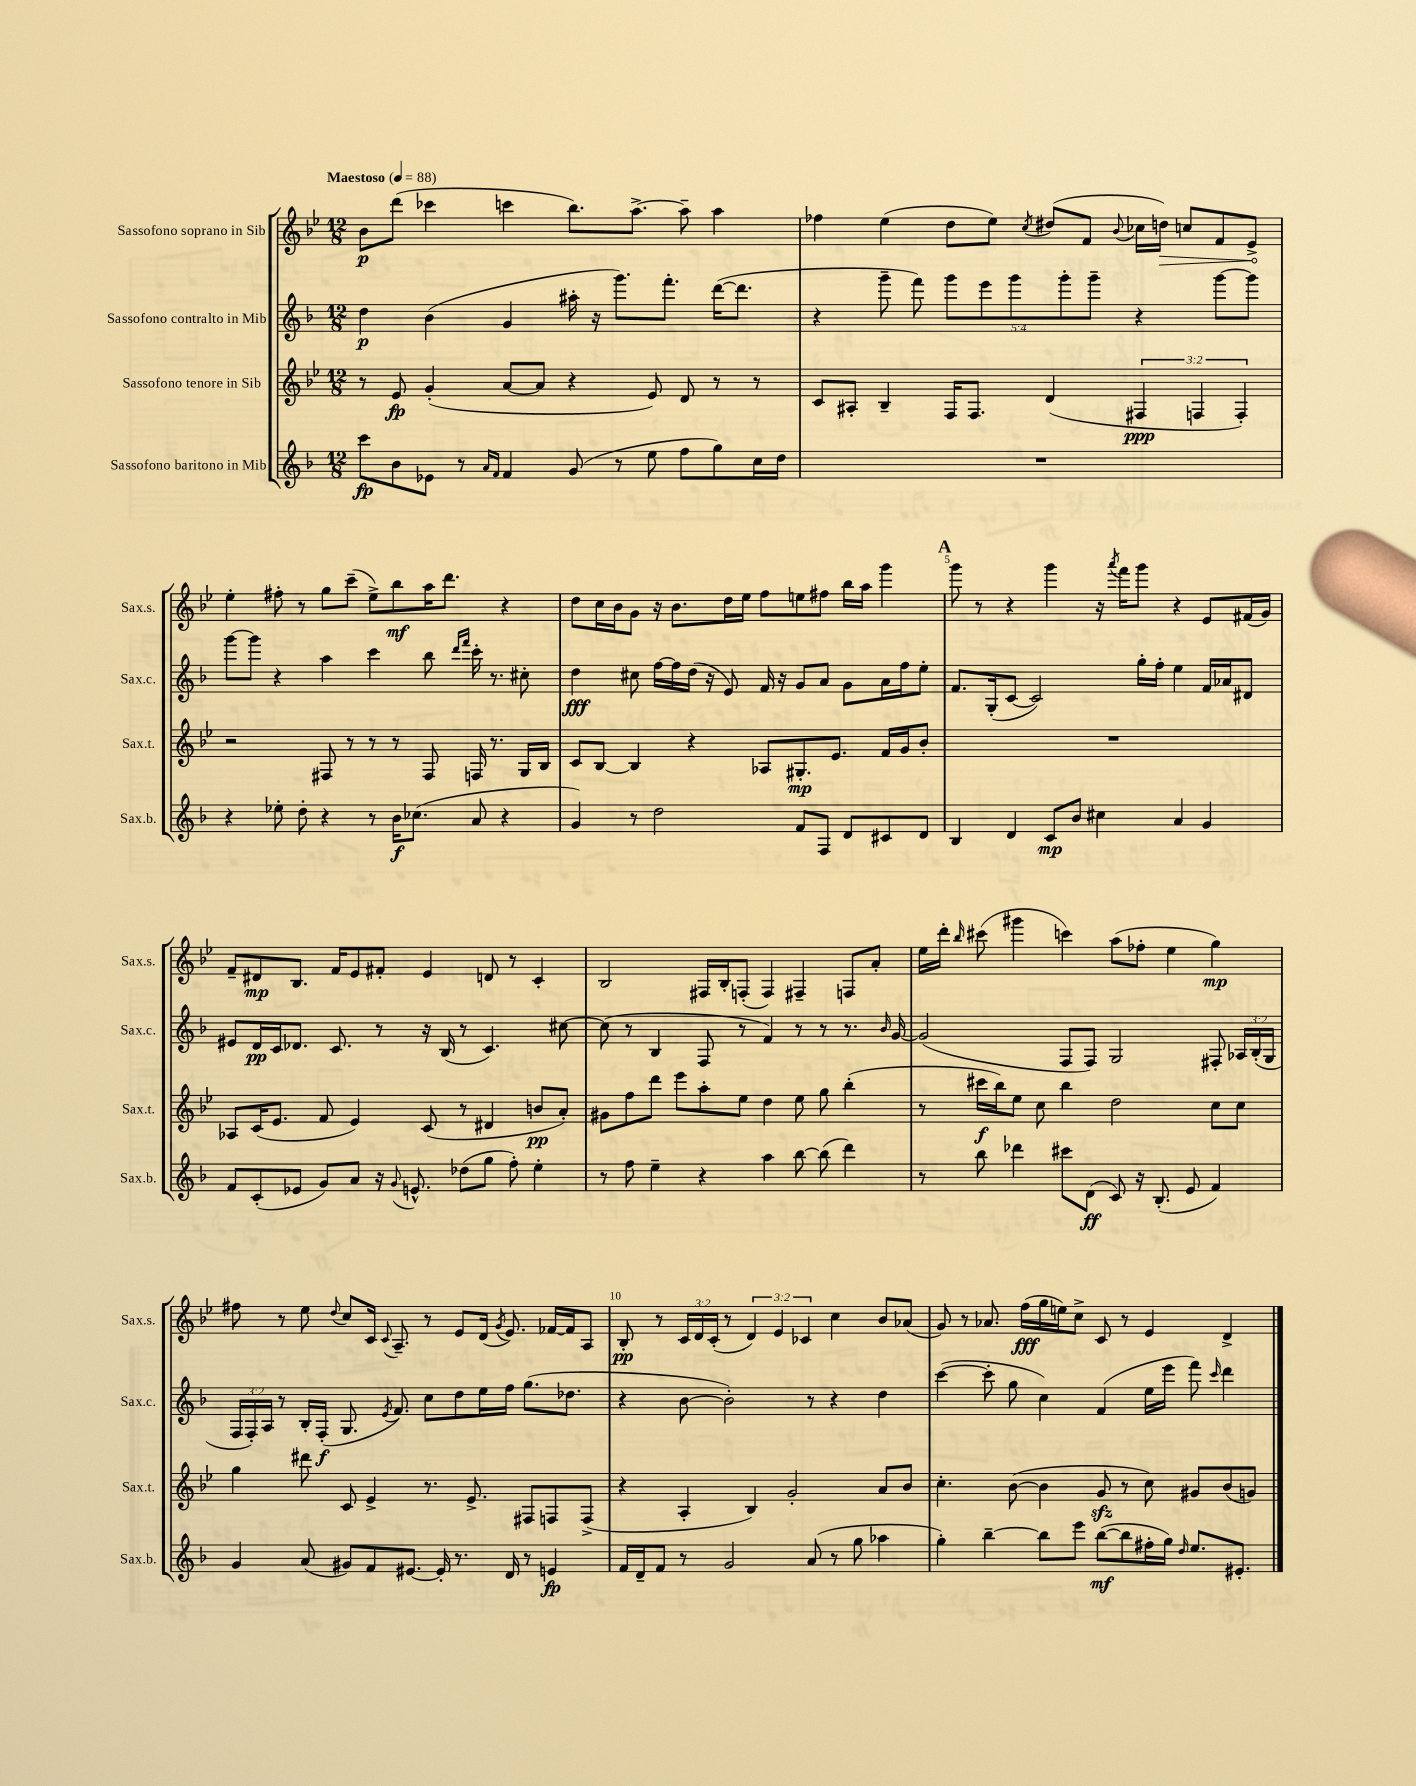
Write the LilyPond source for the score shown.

<<
\new StaffGroup <<
\new Staff = "s0" \with { instrumentName = "Sassofono soprano in Sib" shortInstrumentName = "Sax.s." } {
    \clef treble \key bes \major \numericTimeSignature \time 12/8 \override Staff.TupletNumber.text = #tuplet-number::calc-fraction-text \tempo "Maestoso" 4 = 88
    \autoBeamOff bes'8[\p d'''8]( ces'''4 c'''4 bes''8.[) a''8.]~-> a''8-- a''4 |
    fes''4 ees''4( d''8[ ees''8]) \acciaccatura { c''8 } dis''8[( f'8] \appoggiatura { bes'8 } ces''16[ \once \override Hairpin.circled-tip = ##t d''16]\>) c''8[ f'8 ees'8]->\! |
    ees''4-. fis''8-. r8 g''8[ c'''8]--( ees''8[->) bes''8\mf a''16 d'''8.] r4 |
    d''8[ c''16 bes'16 g'8] r16 bes'8.[ d''16 ees''16] f''8[ e''8 fis''8] bes''16[ a''16] g'''4 |
    \mark \markup { \bold "A" } g'''8 r8 r4 g'''4 r16 \acciaccatura { a'''8 } f'''16[ g'''8] r4 ees'8[ fis'16( g'16]) |
    f'8[-- dis'8\mp bes8.] f'16[ ees'8 fis'8]-. ees'4 d'8 r8 c'4-. |
    bes2 fis16[ bes16-. f8]-.( f4) fis4-- f8[ a'8]-. |
    ees''16[ d'''16]-. \grace { bes''16 } cis'''8( gis'''4 c'''4) a''8[( fes''8]-. ees''4 g''4\mp) |
    fis''8 r8 ees''8 \appoggiatura { d''8 } c''8[ c'16] \appoggiatura { c'8 } a8.-- r8 ees'8[ d'16]( \acciaccatura { g'8 } ees'8.) fes'16[~ fes'16 a8] |
    bes8-.\pp r8 \tuplet 3/2 { c'16[ d'16 c'16]-.( } r8 \tuplet 3/2 { d'4) ees'4 ces'4 } c''4 bes'8[ aes'8]( |
    g'8) r8 aes'8. f''16[\fff( g''16 e''16) c''8]-> c'8 r8 ees'4 d'4-> \bar "|." |
}
\new Staff = "s1" \with { instrumentName = "Sassofono contralto in Mib" shortInstrumentName = "Sax.c." } {
    \clef treble \key f \major \numericTimeSignature \time 12/8 \override Staff.TupletNumber.text = #tuplet-number::calc-fraction-text
    \autoBeamOff d''4\p bes'4( g'4 ais''16-. r16 g'''8.[) f'''8.]-. d'''16[~( d'''8.] |
    r4 g'''8-- f'''8) \tuplet 5/4 { g'''8[ e'''8 g'''8 g'''8-. g'''8]-- } r4 g'''8[~ g'''8] |
    g'''8[~ g'''8] r4 a''4 c'''4 bes''8 \grace { d'''16[ f'''16] } c'''16-. r8. cis''8-. |
    d''4\fff cis''8 f''16[~ f''16 d''16]( r16 e'8) f'16 r16 g'8[ a'8] g'8[ a'16 f''16 e''8]-. |
    \mark \markup { \bold "A" } f'8.[ g16-.( c'8]~ c'2) g''16[-. f''16]-. e''4 f'16[ aes'16 dis'8] |
    eis'8[ d'16\pp c'16 des'8.] c'8. r8 r16 bes16( r8 c'4.) cis''8~ |
    cis''8( r8 bes4 f8 r8 f'4) r8 r8 r8. \grace { bes'16 } g'16~ |
    g'2( f8[ f8]) g2 fis8-. \tuplet 3/2 { aes16[ bes16-.( g16] } |
    \tuplet 3/2 { f16[ f16-.) a16] } r8 bes16[-. f16]-.\f( g8. \acciaccatura { e'8 } f'8.) c''8[ d''8 e''16 f''16] g''8.[( des''8.] |
    r4 bes'8~ bes'2-.) r8 r4 d''4 |
    c'''4~( c'''8-. g''8 c''4) f'4( e''16[ e'''16] f'''8) \grace { c'''16 } d'''4 \bar "|." |
}
\new Staff = "s2" \with { instrumentName = "Sassofono tenore in Sib" shortInstrumentName = "Sax.t." } {
    \clef treble \key bes \major \numericTimeSignature \time 12/8 \override Staff.TupletNumber.text = #tuplet-number::calc-fraction-text
    \autoBeamOff r8 ees'8\fp g'4-.( a'8[~ a'8] r4 ees'8) d'8 r8 r8 |
    c'8[ ais8]-. bes4-- f16[ f8.] d'4( \tuplet 3/2 { fis4\ppp f4 f4-.) } |
    r2 fis8 r8 r8 r8 fis8 f16 r8. g16[ bes16] |
    c'8[ bes8]~ bes4 r4 aes8[ gis8.-.\mp ees'8.] f'16[ g'16 bes'8]-. |
    \mark \markup { \bold "A" } R1. |
    aes8[ c'16( ees'8.] f'8 ees'4) c'8( r8 dis'4 b'8[\pp a'8]-.) |
    gis'8[ f''8 d'''8] ees'''8[ a''8-. ees''8] d''4 ees''8 g''8 bes''4-.( |
    r8 cis'''16[\f bes''16) ees''8] c''8 bes''4 d''2 c''8[ c''8] |
    g''4 dis'''8 c'8 ees'4-> r8. ees'8.-> fis8[ f8 f8]->( |
    r4 a4-. bes4) g'2-. a'8[ bes'8] |
    c''4.-. bes'8~( bes'4 g'8\sfz r8 c''8) gis'8[ bes'8( g'8]) \bar "|." |
}
\new Staff = "s3" \with { instrumentName = "Sassofono baritono in Mib" shortInstrumentName = "Sax.b." } {
    \clef treble \key f \major \numericTimeSignature \time 12/8
    \autoBeamOff c'''8[\fp bes'8 ees'8] r8 \grace { a'16[ f'16] } f'4 g'8( r8 e''8 f''8[ g''8) c''16 d''16] |
    R1. |
    r4 ees''8-. d''8-. r4 r8 bes'16[\f ces''8.]( a'8 r4 |
    g'4) r8 d''2 f'8[ f8] d'8[ cis'8 d'8] |
    \mark \markup { \bold "A" } bes4 d'4 c'8[\mp bes'8] cis''4 a'4 g'4 |
    f'8[ c'8-.( ees'8] g'8[) a'8] r16 \appoggiatura { g'8 } e'8.-^ des''8[( g''8] f''8-.) e''4-. |
    r8 f''8 e''4-- r4 a''4 bes''8~ bes''8( d'''4) |
    r8 bes''8 des'''4 cis'''8[ d'8]\ff( c'8) r16 bes8.-.( e'8 f'4) |
    g'4 a'8( gis'8[) f'8 eis'8.]~ eis'16-. r8. d'16 r8 e'4\fp |
    f'16[ d'16-- f'8] r8 g'2 a'8( r8 g''8 aes''4 |
    g''4-.) bes''4~-- bes''8[ e'''8] bes''8[~\mf( bes''8 fis''16-. g''16]) \grace { d''16 } e''8.[ eis'8.]-. \bar "|." |
}
>>
>>
\layout { \context { \Score \override BarNumber.break-visibility = ##(#f #t #t) barNumberVisibility = #(every-nth-bar-number-visible 5) } }
